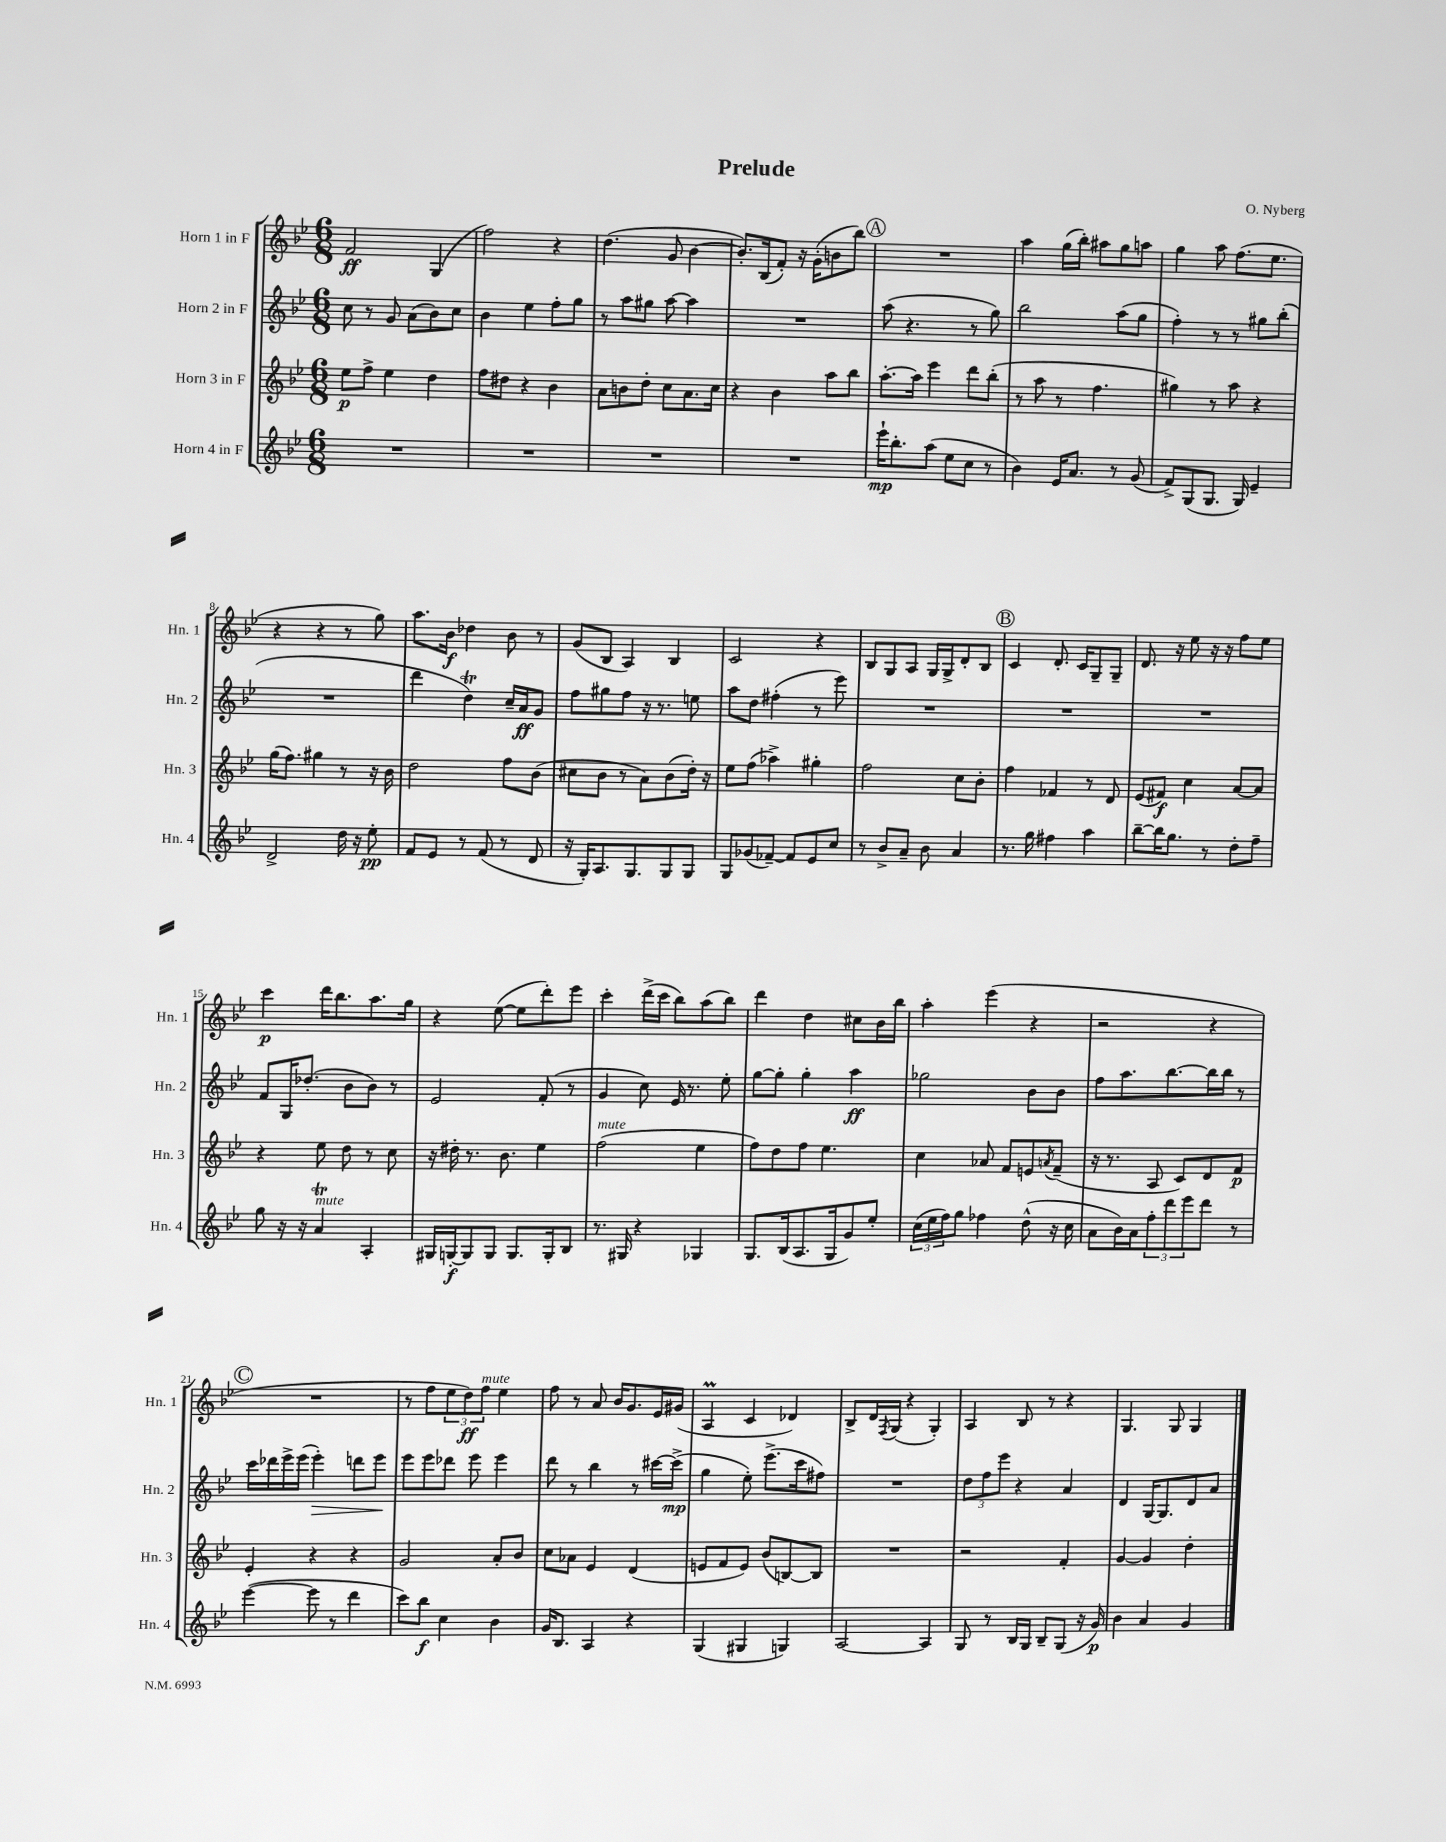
\header { title = "Prelude" composer = "O. Nyberg" }
<<
\new StaffGroup <<
\new Staff = "s0" \with { instrumentName = "Horn 1 in F" shortInstrumentName = "Hn. 1" } {
    \clef treble \key bes \major \numericTimeSignature \time 6/8
    f'2\ff g4( |
    f''2) r4 |
    d''4.( g'8 bes'4~ |
    bes'8.-.) bes16( f'8-.) r16 g'16-.( b'8 bes''8) |
    \mark \markup { \circle "A" } R2. |
    a''4 g''16( bes''16-.) ais''8 g''8 a''8 |
    g''4 a''8 f''8.( ees''8. |
    r4 r4 r8 g''8) |
    a''8. bes'16\f des''4 bes'8 r8 |
    g'8( bes8 a4) bes4 |
    c'2 r4 |
    bes8 g8 a8 g16 g16-> d'8-. bes8 |
    \mark \markup { \circle "B" } c'4 d'8.-. c'16 g8-- g8-- |
    d'8. r16 ees''8 r16 r16 f''8 ees''8 |
    c'''4\p d'''16 bes''8. a''8. g''16 |
    r4 ees''8~( ees''8 d'''8-.) ees'''8 |
    c'''4-. d'''16->( c'''16 bes''8) a''8( bes''8) |
    d'''4 d''4 cis''8 bes'16 bes''16 |
    a''4-. ees'''4( r4 |
    r2 r4 |
    \mark \markup { \circle "C" } R2. |
    r8 f''8 \tuplet 3/2 { ees''8 d''8\ff) f''8^\markup { \italic "mute" } } ees''4 |
    f''8 r8 a'8 bes'16 g'8. ees'16 gis'16( |
    a4\prall c'4 des'4) |
    bes8-> d'16 \acciaccatura { f8 } g16( r4 g4-.) |
    a4 bes8 r8 r4 |
    g4. g8 g4 \bar "|." |
}
\new Staff = "s1" \with { instrumentName = "Horn 2 in F" shortInstrumentName = "Hn. 2" } {
    \clef treble \key bes \major \numericTimeSignature \time 6/8
    c''8 r8 g'8 a'8( bes'8) c''8 |
    bes'4 ees''4 f''8-. g''8 |
    r8 a''8 gis''8 a''8~ a''4 |
    R2. |
    \mark \markup { \circle "A" } a''8( r4. r8 g''8) |
    bes''2 a''8( g''8 |
    f''4-.) r8 r8 gis''8 bes''8-.( |
    R2. |
    d'''4 d''4\trill) c''16-- a'16\ff g'8 |
    f''8 gis''8 f''8 r16 r8. e''8 |
    a''8 d''8 fis''4-.( r8 ees'''8) |
    R2. |
    \mark \markup { \circle "B" } R2. |
    R2. |
    f'8 g16 des''8.-.( bes'8 bes'8) r8 |
    ees'2 f'8-.( r8 |
    g'4 c''8) ees'16 r8. ees''8-. |
    g''8~ g''8-. g''4-. a''4\ff |
    ges''2 bes'8 bes'8 |
    f''8 a''8. bes''8.~ bes''16 bes''16 r8 |
    \mark \markup { \circle "C" } c'''16 des'''16 ees'''16-> ees'''16( ees'''4-.\>) d'''8 ees'''8\! |
    ees'''8 ees'''8 des'''8 ees'''8 ees'''4 |
    d'''8 r8 bes''4 r8 cis'''16~ cis'''16->\mp( |
    g''4 ees''8-.) ees'''8.->( c'''16 fis''8) |
    R2. |
    \tuplet 3/2 { d''8 f''8 ees'''8 } r4 a'4 |
    d'4 g16~ g8. d'8 a'8 \bar "|." |
}
\new Staff = "s2" \with { instrumentName = "Horn 3 in F" shortInstrumentName = "Hn. 3" } {
    \clef treble \key bes \major \numericTimeSignature \time 6/8
    ees''8\p f''8-> ees''4 d''4 |
    f''8 dis''8 r4 bes'4 |
    a'8 b'8 d''8-. c''8 a'8. c''16 |
    r4 bes'4 a''8 bes''8 |
    \mark \markup { \circle "A" } a''8.~-. a''16 ees'''4 d'''8 bes''8-.( |
    r8 a''8 r8 f''4. |
    gis''4) r8 a''8 r4 |
    g''16( f''8.) gis''4 r8 r16 bes'16 |
    d''2 f''8 bes'8( |
    cis''8 bes'8 r8 a'8) bes'8( d''16-.) r16 |
    ees''8 f''8( aes''4->) gis''4-. |
    f''2 c''8 bes'8-. |
    \mark \markup { \circle "B" } f''4 fes'4 r8 d'8 |
    ees'8( fis'8\f) c''4 a'8~ a'8 |
    r4 ees''8 d''8 r8 c''8 |
    r16 dis''16-. r8. bes'8. ees''4 |
    f''2^\markup { \italic "mute" }( ees''4 |
    f''8) d''8 f''8 ees''4. |
    c''4 aes'8 f'8 e'8 \acciaccatura { a'8 } f'8--( |
    r16 r8. a8 c'8) d'8 f'8\p |
    \mark \markup { \circle "C" } ees'4-. r4 r4 |
    g'2 a'8-. bes'8 |
    c''8 aes'8 ees'4 d'4( |
    e'8 f'8 e'8) bes'8( b8~) b8 |
    R2. |
    r2 f'4-. |
    g'4~ g'4 d''4-. \bar "|." |
}
\new Staff = "s3" \with { instrumentName = "Horn 4 in F" shortInstrumentName = "Hn. 4" } {
    \clef treble \key bes \major \numericTimeSignature \time 6/8
    R2. |
    R2. |
    R2. |
    R2. |
    \mark \markup { \circle "A" } ees'''16-!\mp bes''8.-. a''8( ees''8 c''8 r8 |
    bes'4) ees'16 a'8. r8 g'8( |
    f'8->) g8( g8. g16) ees'4-- |
    d'2-> d''16 r16 ees''8-.\pp |
    f'8 ees'8 r8 f'8( r8 d'8 |
    r16 g16-.) a8. g8. g8 g8 |
    g8 ges'8( fes'8~--) fes'8 ees'8 c''8 |
    r8 bes'8-> a'8-- bes'8 a'4 |
    \mark \markup { \circle "B" } r8. g''16 fis''4 a''4 |
    bes''8~-- bes''16 g''8. r8 d''8-. f''8-- |
    g''8 r16 r16 a'4\trill^\markup { \italic "mute" } a4-. |
    gis16 g16~-.\f g8 g8 g8. g16-. bes8 |
    r8. gis16 r4 ges4 |
    g8. bes16( a8. g16 g'8) ees''8-. |
    \tuplet 3/2 { c''16( ees''16 f''16) } g''8 fes''4 d''8-^( r16 c''16 |
    a'8 bes'16) a'16 \tuplet 3/2 { f''8-. d'''8 ees'''8 } d'''8 r8 |
    \mark \markup { \circle "C" } ees'''4~( ees'''8 r8 d'''4 |
    c'''8) bes''8\f c''4 bes'4 |
    g'16 bes8. a4 r4 |
    g4( gis4 g4) |
    a2~ a4 |
    g8 r8 bes16 g16 bes8-- g8( r16 g'16\p) |
    bes'4 a'4 g'4 \bar "|." |
}
>>
>>
